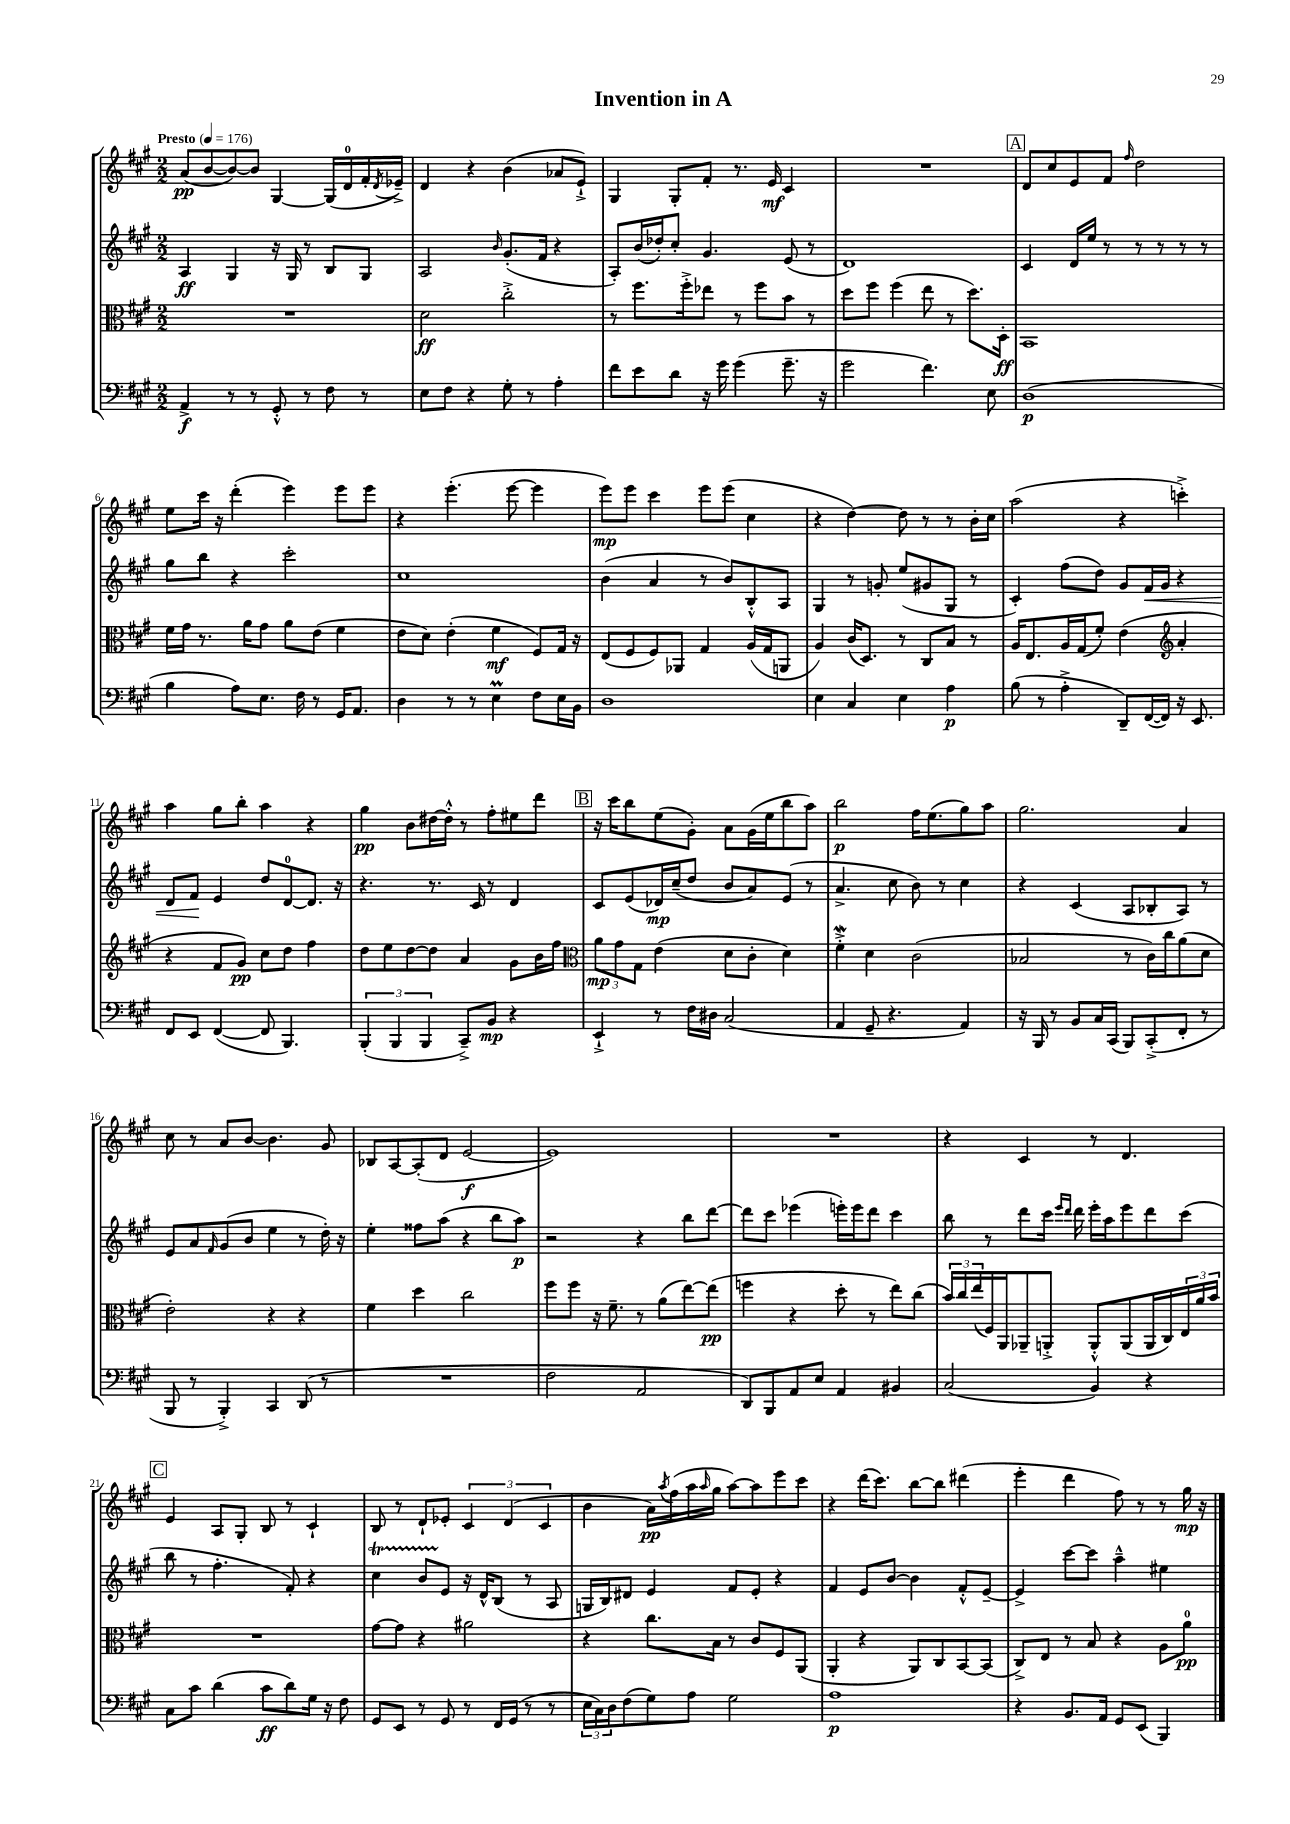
\header { title = "Invention in A" }
<<
\new StaffGroup <<
\new Staff = "s0" {
    \clef treble \key a \major \numericTimeSignature \time 2/2 \tempo "Presto" 4 = 176
    a'8\pp( b'8~ b'8~) b'8 gis4~ gis16( d'16-0 fis'16-. \acciaccatura { d'8 } ees'16--->) |
    d'4 r4 b'4( aes'8 e'8-!->) |
    gis4 gis8-. fis'8-. r8. e'16\mf cis'4 |
    R1 |
    \mark \markup { \box "A" } d'8 cis''8 e'8 fis'8 \grace { fis''16 } d''2 |
    e''8 cis'''16 r16 d'''4-.( e'''4) e'''8 e'''8 |
    r4 e'''4.-.( e'''8~ e'''4 |
    e'''8\mp) e'''8 cis'''4 e'''8 e'''8( cis''4 |
    r4 d''4~) d''8 r8 r8 b'16-. cis''16 |
    a''2( r4 c'''4-.->) |
    a''4 gis''8 b''8-. a''4 r4 |
    gis''4\pp b'8 dis''16~ dis''16-.-^ r8 fis''8-. eis''8 d'''8 |
    \mark \markup { \box "B" } r16 cis'''16 b''8 e''8( gis'8-.) a'8 gis'16( e''16 b''8 a''8) |
    b''2\p fis''16 e''8.( gis''8) a''8 |
    gis''2. a'4 |
    cis''8 r8 a'8 b'8~ b'4. gis'8 |
    bes8 a8~ a8-.( d'8 e'2~\f |
    e'1) |
    R1 |
    r4 cis'4 r8 d'4. |
    \mark \markup { \box "C" } e'4 a8 gis8-. b8 r8 cis'4-! |
    b8 r8 d'8-! ees'8-. \tuplet 3/2 { cis'4 d'4( cis'4 } |
    b'4 a'16\pp) \acciaccatura { a''8 } fis''16( a''16 \grace { a''16 } gis''16 a''8~) a''8 e'''8 cis'''8 |
    r4 d'''16( cis'''8.) b''8~ b''8 dis'''4( |
    e'''4-. d'''4 fis''8) r8 r8 gis''16\mp r16 \bar "|." |
}
\new Staff = "s1" {
    \clef treble \key a \major \numericTimeSignature \time 2/2
    a4\ff gis4 r16 gis16 r8 b8 gis8 |
    a2 \grace { b'16 } gis'8.-.( fis'16 r4 |
    a8-.) b'16( des''16-.) cis''8-. gis'4. e'8( r8 |
    d'1) |
    \mark \markup { \box "A" } cis'4 d'16 e''16 r8 r8 r8 r8 r8 |
    gis''8 b''8 r4 cis'''2-. |
    cis''1 |
    b'4( a'4 r8 b'8) b8-.-^ a8 |
    gis4 r8 g'8-. e''8( gis'8 gis8 r8 |
    cis'4-.) fis''8( d''8) gis'8 fis'16\< gis'16 r4 |
    d'8 fis'8\! e'4 d''8 d'8-0~ d'8. r16 |
    r4. r8. cis'16 r8 d'4 |
    \mark \markup { \box "B" } cis'8 e'8( des'16\mp) cis''16--( d''8 b'8 a'8) e'8( r8 |
    a'4.-> cis''8 b'8) r8 cis''4 |
    r4 cis'4( a8 bes8-. a8) r8 |
    e'8 a'8 \grace { fis'16 } gis'8( b'8 e''4 r8 d''16-.) r16 |
    e''4-. fisis''8 a''8( r4 b''8 a''8\p) |
    r2 r4 b''8 d'''8~ |
    d'''8 cis'''8 ees'''4( e'''16-.) e'''16 d'''8 cis'''4 |
    b''8 r8 d'''8 cis'''16 \grace { e'''16 d'''16 } d'''16 e'''16-. a''16 e'''8 d'''8 cis'''8( |
    \mark \markup { \box "C" } b''8 r8 fis''4.-. fis'8-.) r4 |
    cis''4\startTrillSpan b'8 e'8\stopTrillSpan r16 d'16-^ b8( r8 a8 |
    g16 b16) dis'8 e'4 fis'8 e'8-. r4 |
    fis'4 e'8 b'8~ b'4 fis'8-.-^ e'8~-- |
    e'4-> cis'''8~ cis'''8 a''4---^ eis''4 \bar "|." |
}
\new Staff = "s2" {
    \clef alto \key a \major \numericTimeSignature \time 2/2
    R1 |
    d'2\ff cis''2-.-> |
    r8 fis''8. fis''16-.-> ees''8 r8 fis''8 b'8 r8 |
    d''8 fis''8 fis''4( e''8 r8 d''8.) d16-.\ff |
    \mark \markup { \box "A" } b,1 |
    fis'16 gis'16 r8. a'16 gis'8 a'8 e'8( fis'4 |
    e'8 d'8) e'4-.( fis'4\mf fis8) gis16 r16 |
    e8( fis8 fis8) aes,8 gis4 a16( gis16 a,8 |
    a4) cis'16( d8.) r8 cis8 b8 r8 |
    a16 e8. a16 gis16( fis'8-.) e'4( \clef treble a'4-. |
    r4 fis'8 gis'8\pp) cis''8 d''8 fis''4 |
    d''8 e''8 d''8~ d''8 a'4 gis'8 b'16 fis''16 |
    \mark \markup { \box "B" } \clef alto \tuplet 3/2 { a'8\mp gis'8 gis8 } e'4( d'8 cis'8-. d'4) |
    fis'4-.->\mordent d'4 cis'2( |
    bes2 r8 cis'16) cis''16 a'8( d'8 |
    e'2-.) r4 r4 |
    fis'4 d''4 cis''2 |
    fis''8 fis''8 r16 fis'8.-- r8 a'8( e''8~) e''8\pp( |
    f''4 r4 d''8-. r8 e''8) cis''8( |
    \tuplet 3/2 { b'16) cis''16 e''16( } fis16) a,16 aes,8-- a,8-.-> a,8-.-^ a,8( a,16 cis16) \tuplet 3/2 { e16 a'16 b'16 } |
    \mark \markup { \box "C" } R1 |
    gis'8~ gis'8 r4 ais'2 |
    r4 cis''8. b16 r8 cis'8 fis8 a,8( |
    a,4-. r4 a,8) cis8 b,8~ b,8( |
    cis8->) e8 r8 b8 r4 a8 a'8-0\pp \bar "|." |
}
\new Staff = "s3" {
    \clef bass \key a \major \numericTimeSignature \time 2/2
    a,4->\f r8 r8 gis,8-.-^ r8 fis8 r8 |
    e8 fis8 r4 gis8-. r8 a4-. |
    fis'8 e'8 d'8 r16 gis'16 gis'4( gis'8.-- r16 |
    gis'2 fis'4.) e8 |
    \mark \markup { \box "A" } d1\p( |
    b4 a8) e8. fis16 r8 gis,16 a,8. |
    d4 r8 r8 e4\prall fis8 e16 b,16 |
    d1 |
    e4 cis4 e4 a4\p |
    b8( r8 a4-.-> d,8--) fis,16~( fis,16) r16 e,8. |
    fis,8 e,8 fis,4~( fis,8 b,,4.) |
    \tuplet 3/2 { b,,4-.( b,,4 b,,4 } cis,8--->) b,8\mp r4 |
    \mark \markup { \box "B" } e,4-!-> r8 fis16 dis16 cis2( |
    a,4 gis,8-- r4. a,4) |
    r16 b,,16 r8 b,8 cis16 cis,16( b,,8) cis,8-.->( fis,8-. r8 |
    b,,8 r8 b,,4-.->) cis,4 d,8( r8 |
    R1 |
    fis2 a,2 |
    d,8) b,,8 a,8 e8 a,4 bis,4 |
    cis2( b,4) r4 |
    \mark \markup { \box "C" } cis8 cis'8 d'4( cis'8\ff d'8) gis16 r16 fis8 |
    gis,8 e,8 r8 gis,8 r8 fis,16 gis,16( r8 r8 |
    \tuplet 3/2 { e16 cis16) d16 } fis8( gis8) a8 gis2 |
    a1\p |
    r4 b,8. a,16 gis,8 e,8( b,,4) \bar "|." |
}
>>
>>
